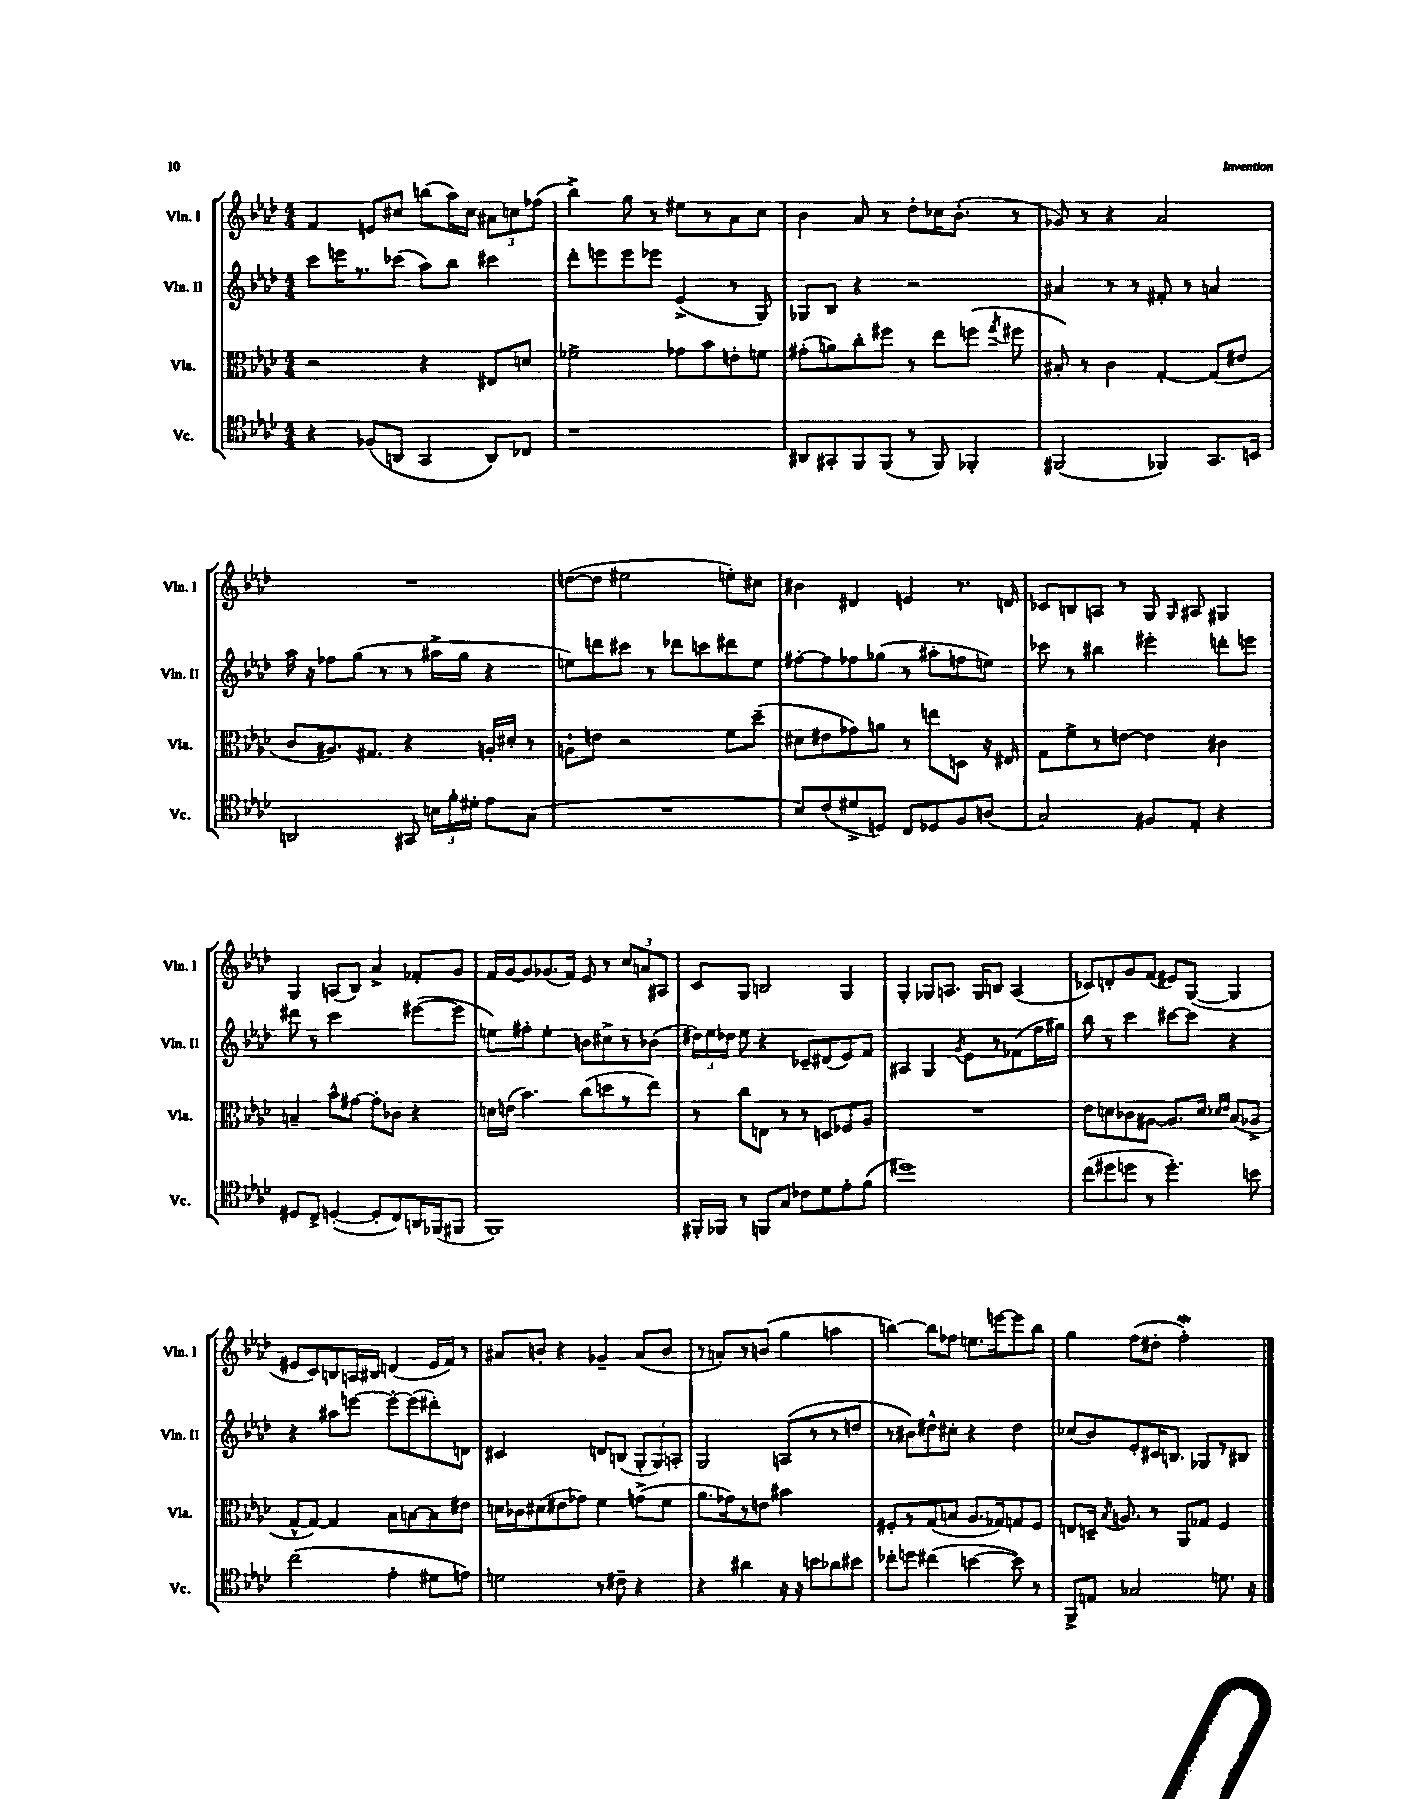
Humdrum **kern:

**kern	**kern	**kern	**kern
*staff4	*staff3	*staff2	*staff1
*clefC4	*clefC3	*clefG2	*clefG2
*k[b-e-a-d-]	*k[b-e-a-d-]	*k[b-e-a-d-]	*k[b-e-a-d-]
*M4/4	*M4/4	*M4/4	*M4/4
4r	2r	8ccc	4f
.	.	16eee	.
.	.	8.r	.
(8F-	.	.	8e
8AA	.	(8ccc-	8cc#
4GG	4r	8aa-)	(8bb
.	.	8bb-	16aa-)
.	.	.	16cc#
8AA)	8E#	4ccc#	12a#
.	.	.	12cc
8C-	8d	.	.
.	.	.	(12ff-
=	=	=	=
1r	2f-^	8ddd-'	4bb-^)
.	.	8eee	.
.	.	8eee	8gg
.	.	8eee-	8r
.	8g-	(4e-^	8ee#
.	8b-	.	8r
.	8e'	8r	8a-
.	8f	8G)	8cc
=	=	=	=
8AA#	(8g#'	8G-	4b-
8GG#'	8a)	8B-	.
8FF	8cc'	4r	8a-
(8FF	8ff#	.	8r
8r	8r	2r	8dd-'
8FF)	8ee-	.	16cc-
.	.	.	(8.b-'
4FF-'	(8ff	.	.
.	8qgg	.	.
.	8ff#	.	8r
=	=	=	=
(2FF#	8B#')	4a#	8g-)
.	8r	.	8r
.	4c	8r	4r
.	.	8r	.
4FF-)	[4G'	8f#'	2a-
.	.	8r	.
8.GG	(8G]	4a	.
.	8e#	.	.
16BB	.	.	.
=	=	=	=
2AA	8c	16aa-	1r
.	.	16r	.
.	8.A#)	8ff-	.
.	.	(8gg	.
.	8.G#	.	.
.	.	8r	.
8GG#	4r	8r	.
24B	.	16aa#^	.
24f'	.	.	.
.	.	16gg	.
24d#'	.	.	.
8e-	16A'	4r	.
.	16d#'	.	.
(8G	8r	.	.
=	=	=	=
1r	8A`	8ee)	([8dd
.	8e	8ddd	8dd]
.	2r	8ccc#	2ee#
.	.	8r	.
.	.	8ddd-	.
.	.	8ccc	.
.	8f	8ddd#	8ee')
.	(8dd-~	8ee	8cc#
=	=	=	=
8B-)	8d#	[8ff#'	4b#
(8c	8e#	8ff#]	.
8d#^	8g-)	8ff-	4d#
8D)	8a	(8gg-	.
8C	8r	8r	4e
8D-	8ee	8aa#'	.
8F	8D	8ff	8.r
(8A	16r	8ee)	.
.	16E#	.	16d
=	=	=	=
2G)	8G	8ccc-	8c-
.	8f^	8r	8B
.	8r	4bb#	8A
.	[8e	.	8r
8F#	4e]	4eee#'	8G
.	.	.	16qqG
8E-'	.	.	8A#
4r	4c#	8ddd'	4G#
.	.	8eee	.
=	=	=	=
8D#	4B~	8ddd#	4G
8C^	.	8r	.
([4D'	8b-^^	2ccc	(8A
.	[8g#	.	8B-)
8D']	8g#']	.	4a-^
8C)	8c-	.	.
16AA	4r	([8eee#	8f-'
(16FF-	.	.	.
8FF#	.	8eee#]	8g
=	=	=	=
1FF)	16d	8ee)	16f
.	(16e	.	[16g
.	4.b-)	8ff#'	8g]
.	.	4ee'	(8.g-
.	.	.	16f)
.	(8cc	8b	8e-
.	8dd	8cc#^	8r
.	8r	8r	12cc
.	.	.	12a
.	8ee-)	(8b-	.
.	.	.	12A#
=	=	=	=
16FF#'	8r	24dd#)	8c
.	.	24ee-	.
16FF-	.	.	.
.	.	24dd-	.
8r	8cc	8ee-	8G
8FF	8E	4r	2B
8G	8r	.	.
8c-	8r	8c-~	.
8d-	8D	(8d#	.
8e-'	8F-	8e-)	4G
(8f	8A-	8f	.
=	=	=	=
1dd#)	1r	4A#	4G'
.	.	4G	8G-
.	.	.	8.A
.	.	8qg	.
.	.	8e-	.
.	.	.	16G-
.	.	8r	8B
.	.	(8f-	(4A
.	.	16ff	.
.	.	16gg#)	.
=	=	=	=
(8cc	8e-	8bb-	8c-)
8dd#	8d	8r	8d'
8dd	8c-	4ccc	8g
8r	[8A#	.	(8f
4.dd')	8.A#]	[8ccc#	8e#)
.	.	8ccc#]	([8G
.	16d	.	.
.	16qqd-	.	.
.	16qqe-	.	.
.	(8B-	4r	4G]
8b	8A-^	.	.
=	=	=	=
(2cc	[8G^^	4r	8e#
.	8G_)	.	8c)
.	4G]	8aa#	8B
.	.	[8eee	16A
.	.	.	16B#
4e-'	8B-	8eee'_	(4d
.	[8B	(8eee]	.
8d#	8B]	8ddd#')	16e#
.	.	.	16f)
8e)	8e#	8d	8r
=	=	=	=
2d	16d	2c#	8a#
.	16c-	.	.
.	(8d#	.	8b'
.	8e#	.	4r
.	8g-)	.	.
8r	4f	8d	4g-~
8c#~	.	(8B	.
4r	(8g^	12G'	(8a#
.	.	12G)	.
.	8f	.	8b
.	.	12A'	.
=	=	=	=
4r	8.a-	2G	8r
.	.	.	8a')
.	16g-)	.	.
4a#	8r	.	8r
.	8e	.	(8b
16r	2b#	(8A	4gg
16r	.	.	.
8b	.	8r	.
8a-	.	8r	4aa
8b#	.	8dd	.
=	=	=	=
8cc-'	8F#'	8r	[4bb)
8dd	8r	8b#)	.
(4cc#	(8G	8dd#^^	8bb]
.	8B	8cc#'	8ff-
[4b	8.A-	4r	8.ee
.	16G-)	.	[16eee
8b])	8G	4dd#	8eee]
8r	8F#	.	8bb
=	=	=	=
8FF^	8E	(8cc-	4gg
8E	16D~	8b-)	.
.	8qB-	.	.
.	8.A	.	.
2G-	.	8e-'	(8ff
.	8r	16c#	8dd#'
.	.	8.B	.
.	8AA-	.	2ff')
.	8G-	8G-	.
8.d	4F	8r	.
.	.	8B#	.
16r	.	.	.
==	==	==	==
*-	*-	*-	*-
